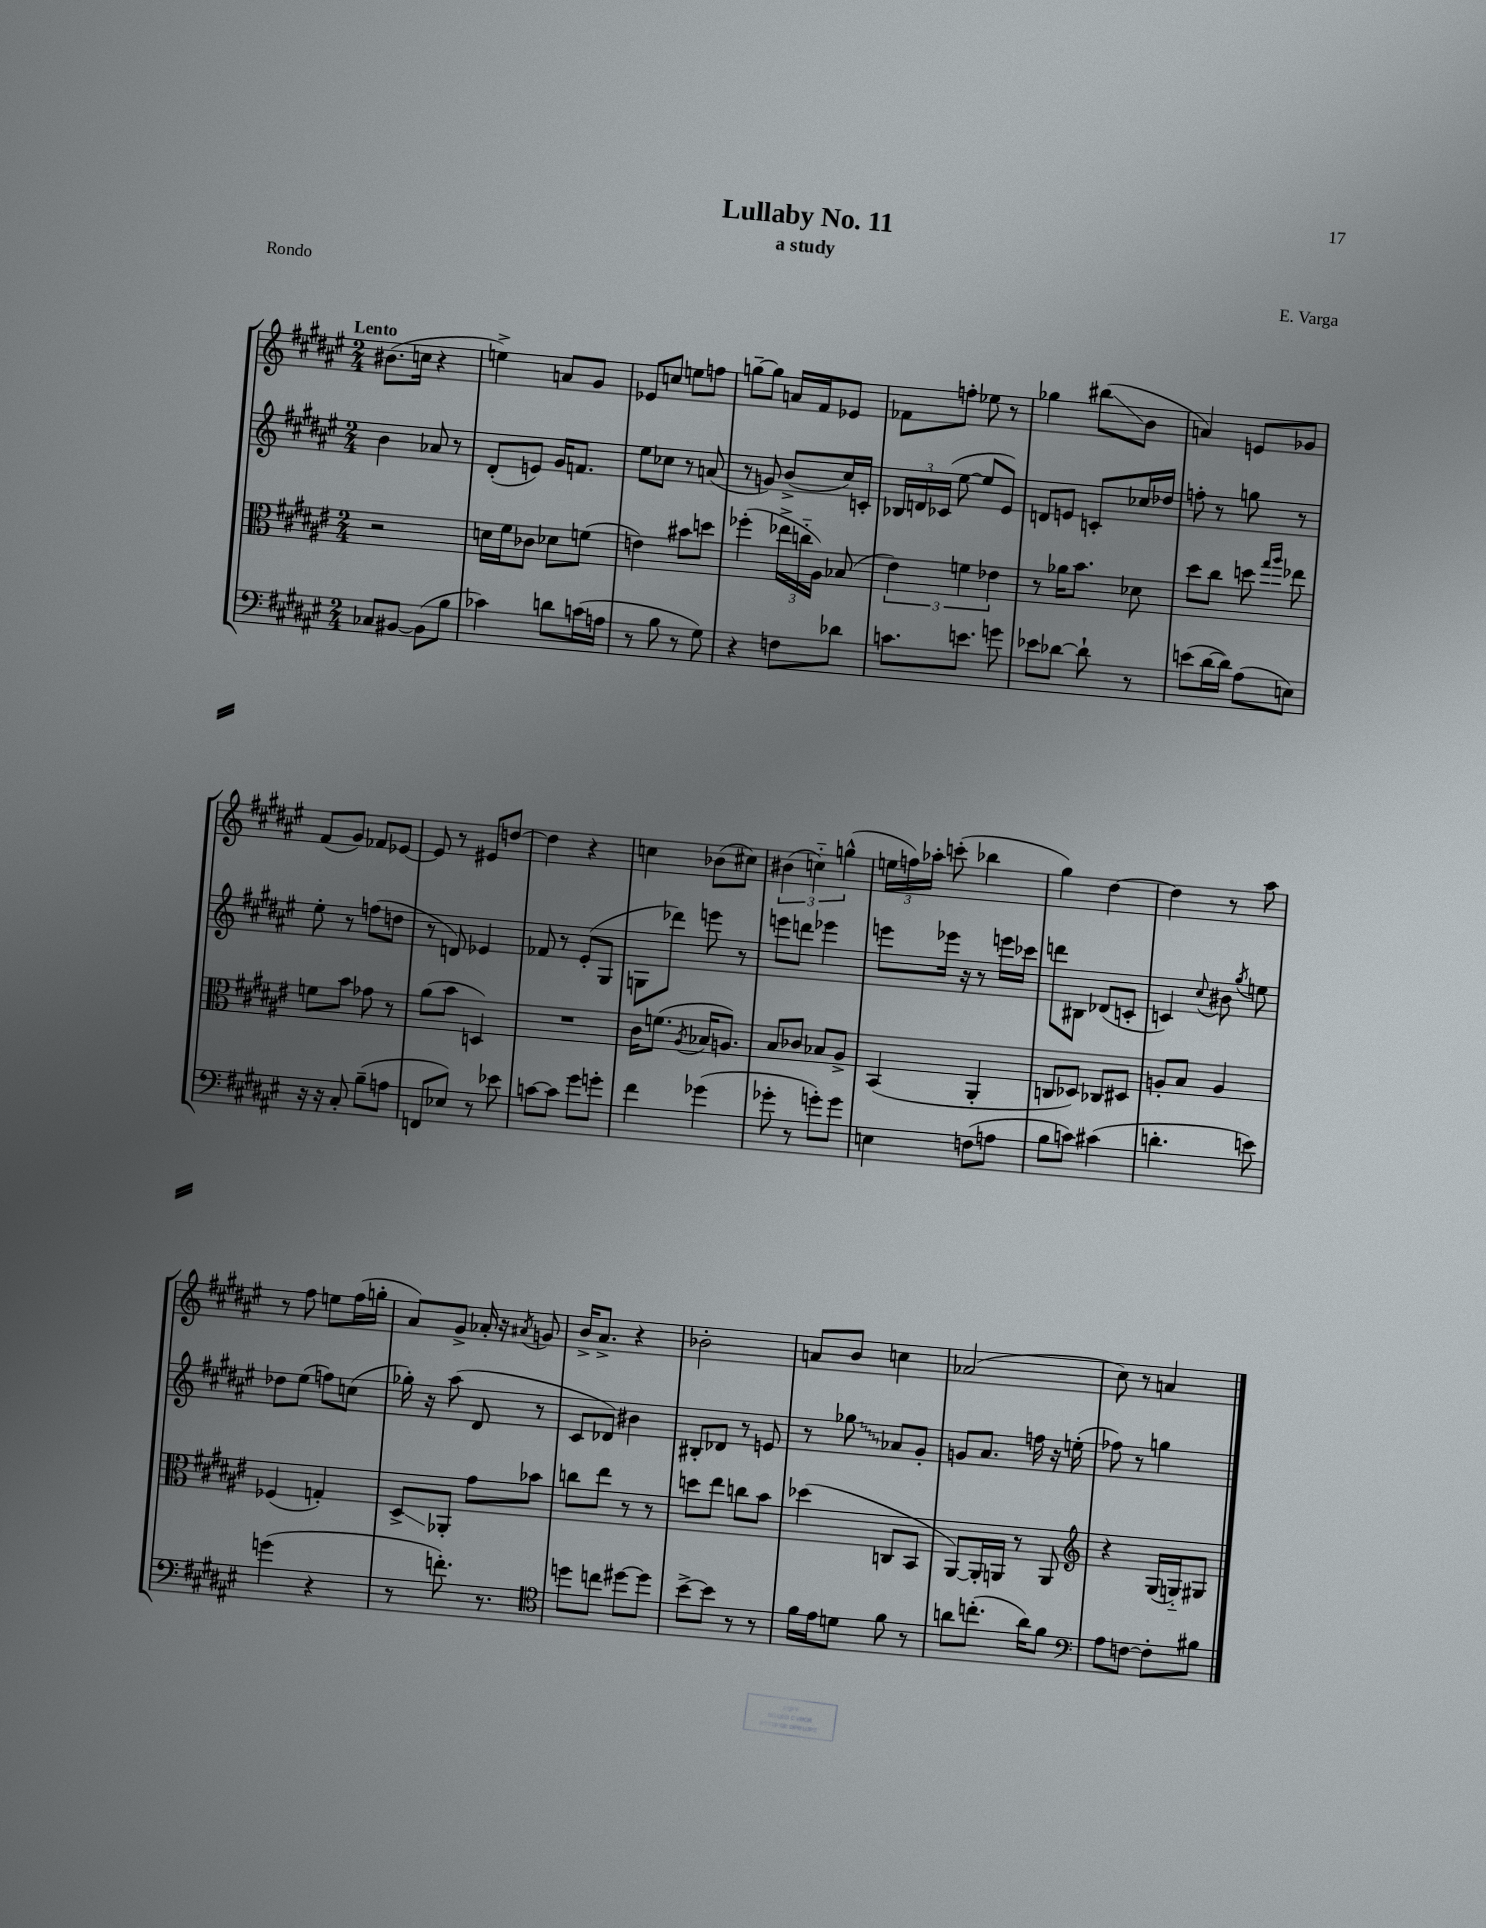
\header { title = "Lullaby No. 11" composer = "E. Varga" subtitle = "a study" piece = "Rondo" }
<<
\new StaffGroup <<
\new Staff = "s0" {
    \clef treble \key fis \major \numericTimeSignature \time 2/4 \tempo "Lento"
    \autoBeamOff bis'8.[( c''16] r4 |
    e''4->) a'8[ gis'8] |
    ees'8[ c''8] e''8[ f''8] |
    g''8[~-- g''8] a'16[ fis'16 ees'8] |
    fes'8[ f''8]-. ees''8 r8 |
    ges''4 bis''8[\glissando( b'8] |
    a'4) e'8[ ges'8] |
    fis'8[( gis'8]) fes'8[ ees'8]~ |
    ees'8 r8 eis'8[ d''8]~ |
    d''4 r4 |
    c''4 bes'8[( cis''8]) |
    \tuplet 3/2 { bis'4( c''4-_) g''4-^( } |
    \tuplet 3/2 { e''16[ f''16) aes''16]-. } c'''8-.( bes''4 |
    gis''4) dis''4~ |
    dis''4 r8 ais''8 |
    r8 fis''8 e''8[ fis''16( g''16]-. |
    ais'8[) gis'8]-> aes'16-. r16 \acciaccatura { ais'8 } g'8 |
    b'16[-> ais'8.]-> r4 |
    bes'2-. |
    a'8[ b'8] c''4 |
    aes'2( |
    cis''8) r8 a'4 \bar "|." |
}
\new Staff = "s1" {
    \clef treble \key fis \major \numericTimeSignature \time 2/4
    \autoBeamOff b'4 aes'8 r8 |
    dis'8[-.( e'8]) gis'16[ f'8.] |
    eis''8[ ces''8] r8 a'8( |
    r8 g'8) b'8[->( cis''16) c'16]-. |
    \tuplet 3/2 { bes16[ d'16 ces'16]( } eis''8~ eis''8[ eis'8]) |
    d'8[ e'8] c'8[-. ces''16 des''16] |
    f''8-. r8 g''8 r8 |
    eis''8-. r8 f''8[( d''8] |
    r8 d'8) ees'4 |
    fes'8 r8 eis'8[-.( gis8] |
    g8[ des'''8]) e'''8 r8 |
    e'''8[ d'''8] ees'''4 |
    e'''8[ ees'''16] r16 r8 e'''16[ ces'''16] |
    d'''8[ bis8] des'8[( c'8]-. |
    c'4) \appoggiatura { cis''8 } bis'8 \acciaccatura { gis''8 } e''8 |
    des''8[ eis''8]( f''8[) c''8]( |
    ges''16-.) r16 ais''8( dis'8 r8 |
    cis'8[ des'8]) bis'4 |
    bis8[-. des'8] r8 e'8 |
    r8 \once \override Glissando.style = #'zigzag ges''8\glissando aes'8[ gis'8]-. |
    g'8[ ais'8.] f''16 r16 e''16-.( |
    fes''8) r8 g''4 \bar "|." |
}
\new Staff = "s2" {
    \clef alto \key fis \major \numericTimeSignature \time 2/4
    \autoBeamOff r2 |
    d'16[ fis'16 ces'8] des'8[ f'8]( |
    e'4) bis'8[ d''8] |
    fes''4-.( \tuplet 3/2 { ees''16[-> c''16-_ ais16]) } bes8( |
    \tuplet 3/2 { eis'4) f'4 ees'4 } |
    r8 aes'16[ b'8.] des'8 |
    dis''8[ cis''8] d''8 \grace { gis''16[ ais''16] } ees''8 |
    f'8[ b'8] ges'8 r8 |
    ais'8[( b'8] d4) |
    R2 |
    cis'16[ f'8.]( \acciaccatura { ais8 } bes16[ a8.]) |
    b8[ ces'8] bes8[ ais8]-> |
    b,4( ais,4-. |
    c8[ des8]) ces8[ dis8] |
    a8[-. b8] a4 |
    fes4( g4-.) |
    dis8[->\glissando aes,8]-. gis'8[ bes'8] |
    c''8[ eis''8] r8 r8 |
    d''8[ eis''8] c''8[ b'8] |
    des''4( c8[ b,8] |
    ais,8[~) ais,16-. a,16] r8 a,8 |
    \clef treble r4 gis16[( g16-_) gis8] \bar "|." |
}
\new Staff = "s3" {
    \clef bass \key fis \major \numericTimeSignature \time 2/4
    \autoBeamOff ces8[ bis,8]~ bis,8[( b8] |
    ces'4) d'8[ c'16( a16] |
    r8 b8 r8 gis8) |
    r4 f8[ des'8] |
    c'8.[ e'8.] g'8 |
    ees'8[ des'8]~ des'8-! r8 |
    e'8[( dis'16~ dis'16]) ais8[( e8]) |
    r16 r16 cis8-. b8[--( a8] |
    f,8[ ees8]) r8 ees'8 |
    c'8[~ c'8] gis'8[ g'8]-. |
    fis'4 ges'4( |
    ges'8-. r8 g'8[-.) g'8] |
    e4 f8[( a8] |
    b8[ c'8]) cis'4( |
    d'4.-. e'8) |
    g'4( r4 |
    r8 f'8.-.) r8. |
    \clef tenor d''8[ c''8] dis''8[~ dis''8] |
    b'8[~-> b'8] r8 r8 |
    fis'16[ eis'16 d'8] fis'8 r8 |
    a'8[ c''8.]-.( a'16[) fis'8] |
    \clef bass ais8[ f8]~ f8[-. bis8] \bar "|." |
}
>>
>>
\layout { \context { \Score \remove "Bar_number_engraver" } }
